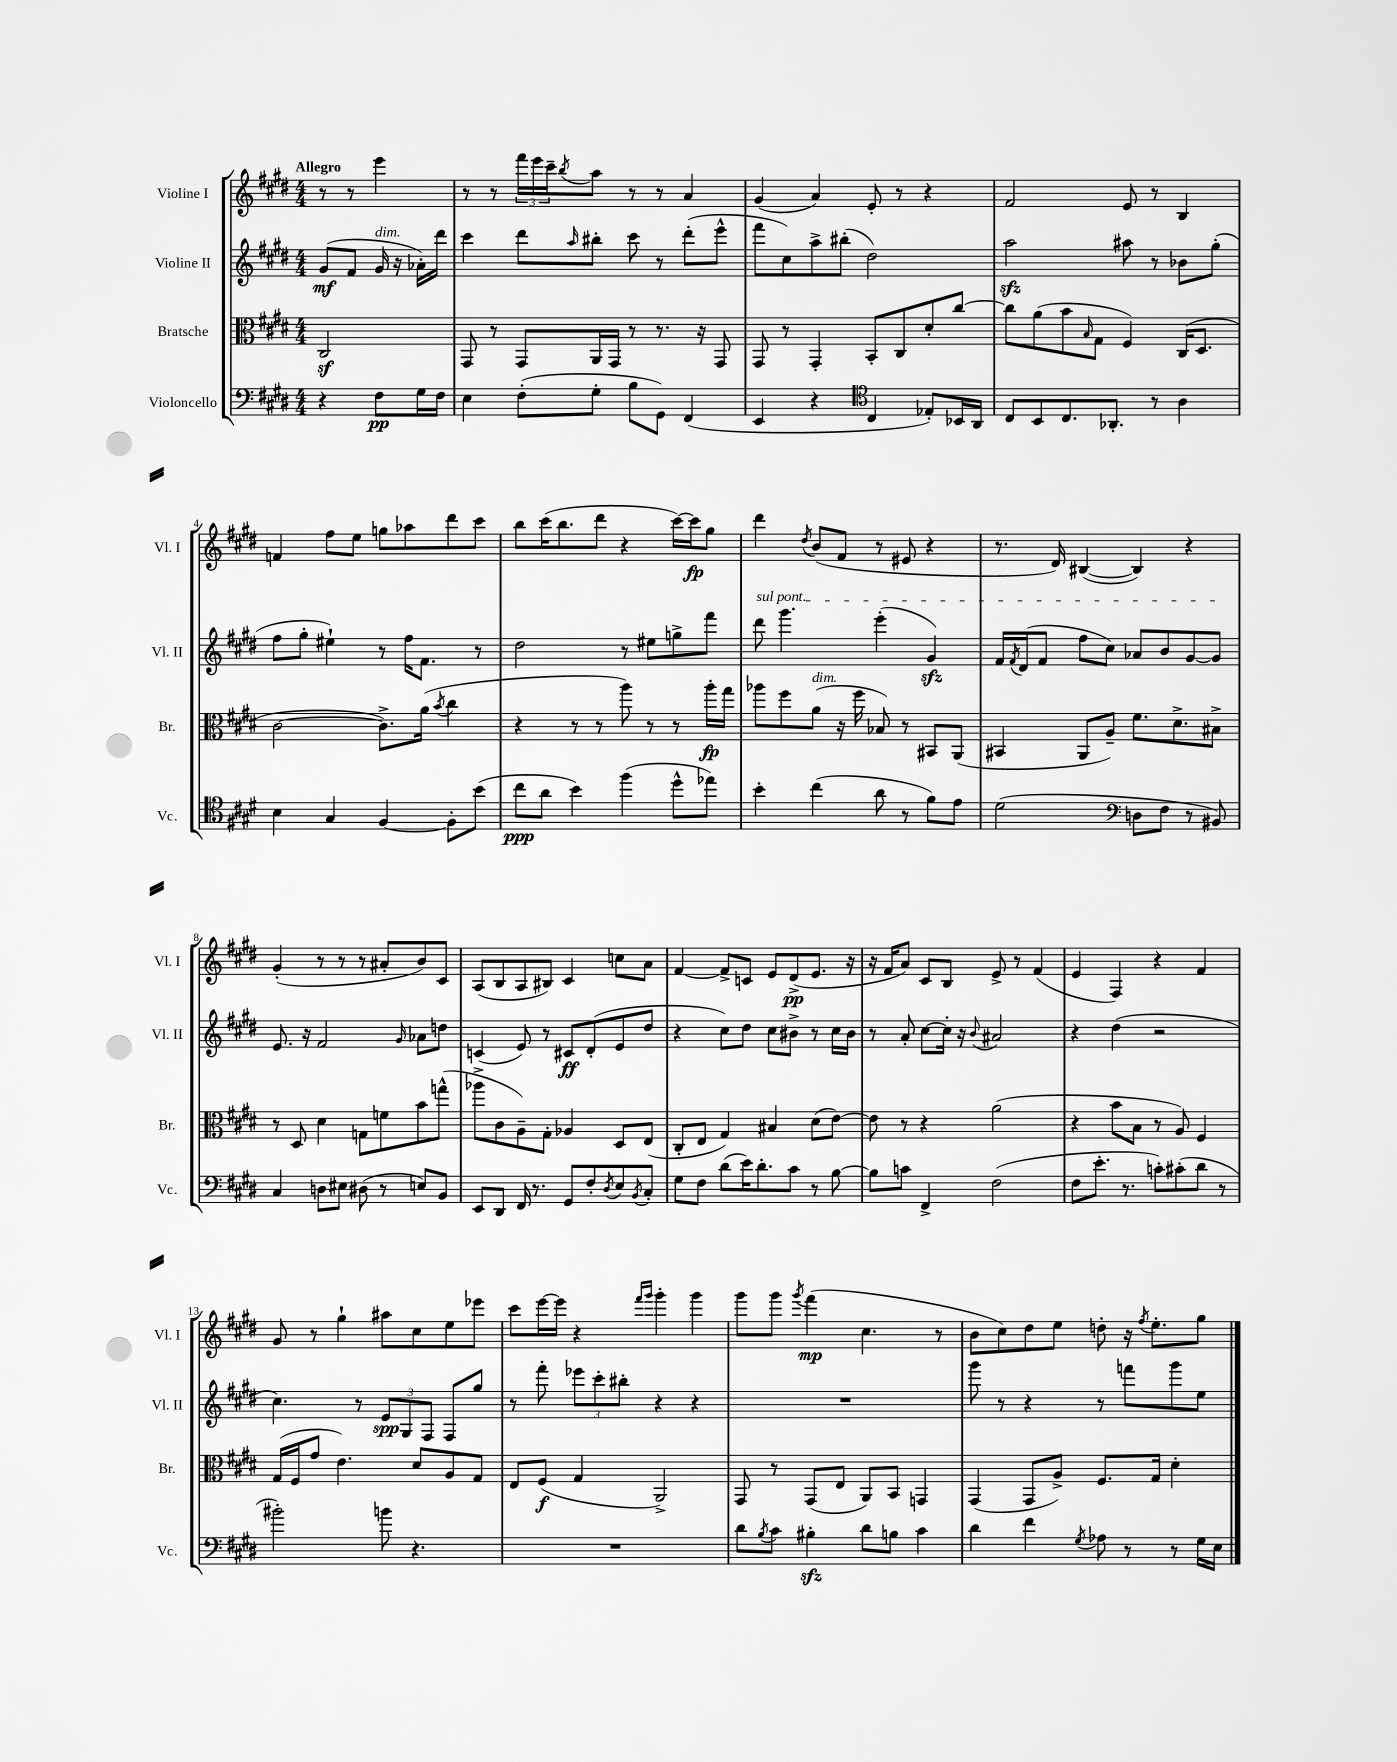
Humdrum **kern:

**kern	**kern	**kern	**kern
*staff4	*staff3	*staff2	*staff1
*clefF4	*clefC3	*clefG2	*clefG2
*k[f#c#g#d#]	*k[f#c#g#d#]	*k[f#c#g#d#]	*k[f#c#g#d#]
*M4/4	*M4/4	*M4/4	*M4/4
4r	2C#	(8g#	8r
.	.	8f#	8r
8F#	.	16g#	4eee
.	.	16r	.
16G#	.	16a-')	.
16F#	.	16ddd#	.
=	=	=	=
4E	8GG#	4ccc#	8r
.	8r	.	8r
(8F#'	8GG#	8ddd#	24fff#
.	.	.	24eee
.	.	.	24ccc#~
.	.	16qqaa	8qbb
8G#'	16AA	8bb#'	8aa
.	16GG#	.	.
8B	8r	8ccc#	8r
8GG#)	8.r	8r	8r
(4FF#	.	(8ddd#'	4a
.	16r	.	.
.	8GG#	8eee^^	.
=	=	=	=
4EE	8GG#	8fff#	(4g#
.	8r	8cc#)	.
4r	4GG#'	8aa^	4a)
.	.	(8bb#'	.
*clefC4	*	*	*
4C#	8BB'	2dd#)	8e'
.	8C#	.	8r
8E-')	8d#'	.	4r
16BB-	[8cc#	.	.
16AA	.	.	.
=	=	=	=
8C#	8cc#]	2aa	2f#
8BB	(8a	.	.
8.C#	8b	.	.
.	16qqB	.	.
.	8G#	.	.
8.AA-'	.	.	.
.	4F#)	8aa#	8e
8r	.	8r	8r
4A	(16C#	8b-	4B
.	8.D#	.	.
.	.	(8gg#'	.
=	=	=	=
4B	[2c#	8ff#	4f
.	.	8gg#'	.
4G#	.	4ee#`)	8ff#
.	.	.	8ee
[4F#	8.c#^])	8r	8gg
.	.	16ff#	8aa-
.	(16a	8.f#	.
.	8qb	.	.
8F#']	4cc#	.	8ddd#
(8b	.	8r	8ccc#
=	=	=	=
8cc#	4r	2dd#	8bb
8a	.	.	(16ccc#
.	.	.	8.bb
4b)	8r	.	.
.	8r	.	8ddd#
(4ff#	8aa)	8r	4r
.	8r	8ee#	.
8dd#^^	8r	8gg^	[16ccc#)
.	.	.	16ccc#]
8ee-)	16aa'	8fff#	8gg#
.	16gg#	.	.
=	=	=	=
4b'	8aa-	8ddd#	4ddd#
.	8ff#	4.ggg#	.
.	.	.	8qdd#
(4cc#	(8a	.	(8b
.	16r	.	8f#
.	16ff#	.	.
8a	8B-)	(4eee'	8r
8r	8r	.	8e#
8f#)	8BB#	4g#)	4r
8e	(8AA	.	.
=	=	=	=
(2d#	4BB#	16f#	8.r
.	.	8qf#	.
.	.	(16d#	.
.	.	8f#	.
.	.	.	16d#)
.	8AA	8ff#	([4B#
.	8A~)	8cc#)	.
*clefF4	*	*	*
8D	8.f#	8a-	4B#])
8F#	.	8b	.
.	8.d#^	.	.
8r	.	[8g#	4r
8BB#)	8B#^	8g#]	.
=	=	=	=
4C#	8r	8.e	(4g#'
.	8D#	.	.
.	.	16r	.
8D	4d#	2f#	8r
8E#	.	.	8r
(8D#	8G	.	8r
8r	8f	.	8a#'
.	.	16qqg#	.
8E)	8b	8a-	8b)
8BB	(8gg^^	8dd	8c#
=	=	=	=
8EE	8aa-^	(4c	(8A
8DD#	8c#	.	8B
16FF#	8A~)	8e)	8A
8.r	.	.	.
.	8G#'	8r	8B#)
8GG#	4A-	8c#	4c#
8F#'	.	(8d#'	.
8qD#	.	.	.
8E	8D#	8e	8cc
8qBB	.	.	.
8C#'	(8E	8dd#	8a
=	=	=	=
8G#	8C#'	4r	[4f#
8F#	8E	.	.
(8d#	4G#)	8cc#)	8f#^]
16e)	.	8dd#	8c
8.d#'	.	.	.
.	4B#	8cc#	8e
8c#	.	8b#^	(8d#^
8r	(8d#	8r	8.e
[8B	[8e)	16cc#	.
.	.	16b#	16r
=	=	=	=
8B]	8e]	8r	16r
.	.	.	16f#
8c	8r	8a'	8a)
4FF#^	4r	[8cc#	8c#
.	.	16cc#']	8B
.	.	16r	.
.	.	8qqb	.
(2F#	(2a	2a#	8e^
.	.	.	8r
.	.	.	(4f#
=	=	=	=
8F#	4r	4r	4e
8.e'	.	.	.
.	8b	(4dd#	4F#)
8.r	.	.	.
.	8B	.	.
8c')	8r	2r	4r
(8c#'	8A)	.	.
8d#	4F#	.	4f#
8r	.	.	.
=	=	=	=
2b#')	(16G#	4.cc#)	8g#
.	16F#	.	.
.	8g#	.	8r
.	4.e)	.	4gg#`
.	.	8r	.
8b	.	12e	8aa#
.	.	12G#	.
4.r	8d#	.	8cc#
.	.	12F#	.
.	8A	8F#	8ee
.	8G#	8gg#	8eee-
=	=	=	=
1r	8E	8r	8ccc#
.	(8F#	8fff#'	[16eee
.	.	.	16eee]
.	4G#	12eee-	4r
.	.	12ccc#'	.
.	.	12bb#'	.
.	.	.	16qqfff#
.	.	.	16qqggg#
.	2AA^)	4r	4ggg#'
.	.	4r	4ggg#
=	=	=	=
8d#	8GG#	1r	8ggg#
8qB	.	.	.
8c#	8r	.	8ggg#
.	.	.	8qggg#
4B#'	(8GG#	.	(4fff#
.	8E	.	.
8d#	8AA)	.	4.cc#
8B	8BB	.	.
4c#	4GG	.	.
.	.	.	8r
=	=	=	=
4d#	(4GG#	8ggg#	8b
.	.	8r	8cc#)
4f#	8GG#	4r	8dd#
.	8A^)	.	8ee
8qG#	.	.	.
8A-	8.F#	8r	8dd'
8r	.	8fff	16r
.	.	.	8qff#
.	16G#	.	8.ee'
8r	4d#'	8ggg#	.
16G#	.	8ee	8gg#
16E	.	.	.
==	==	==	==
*-	*-	*-	*-
